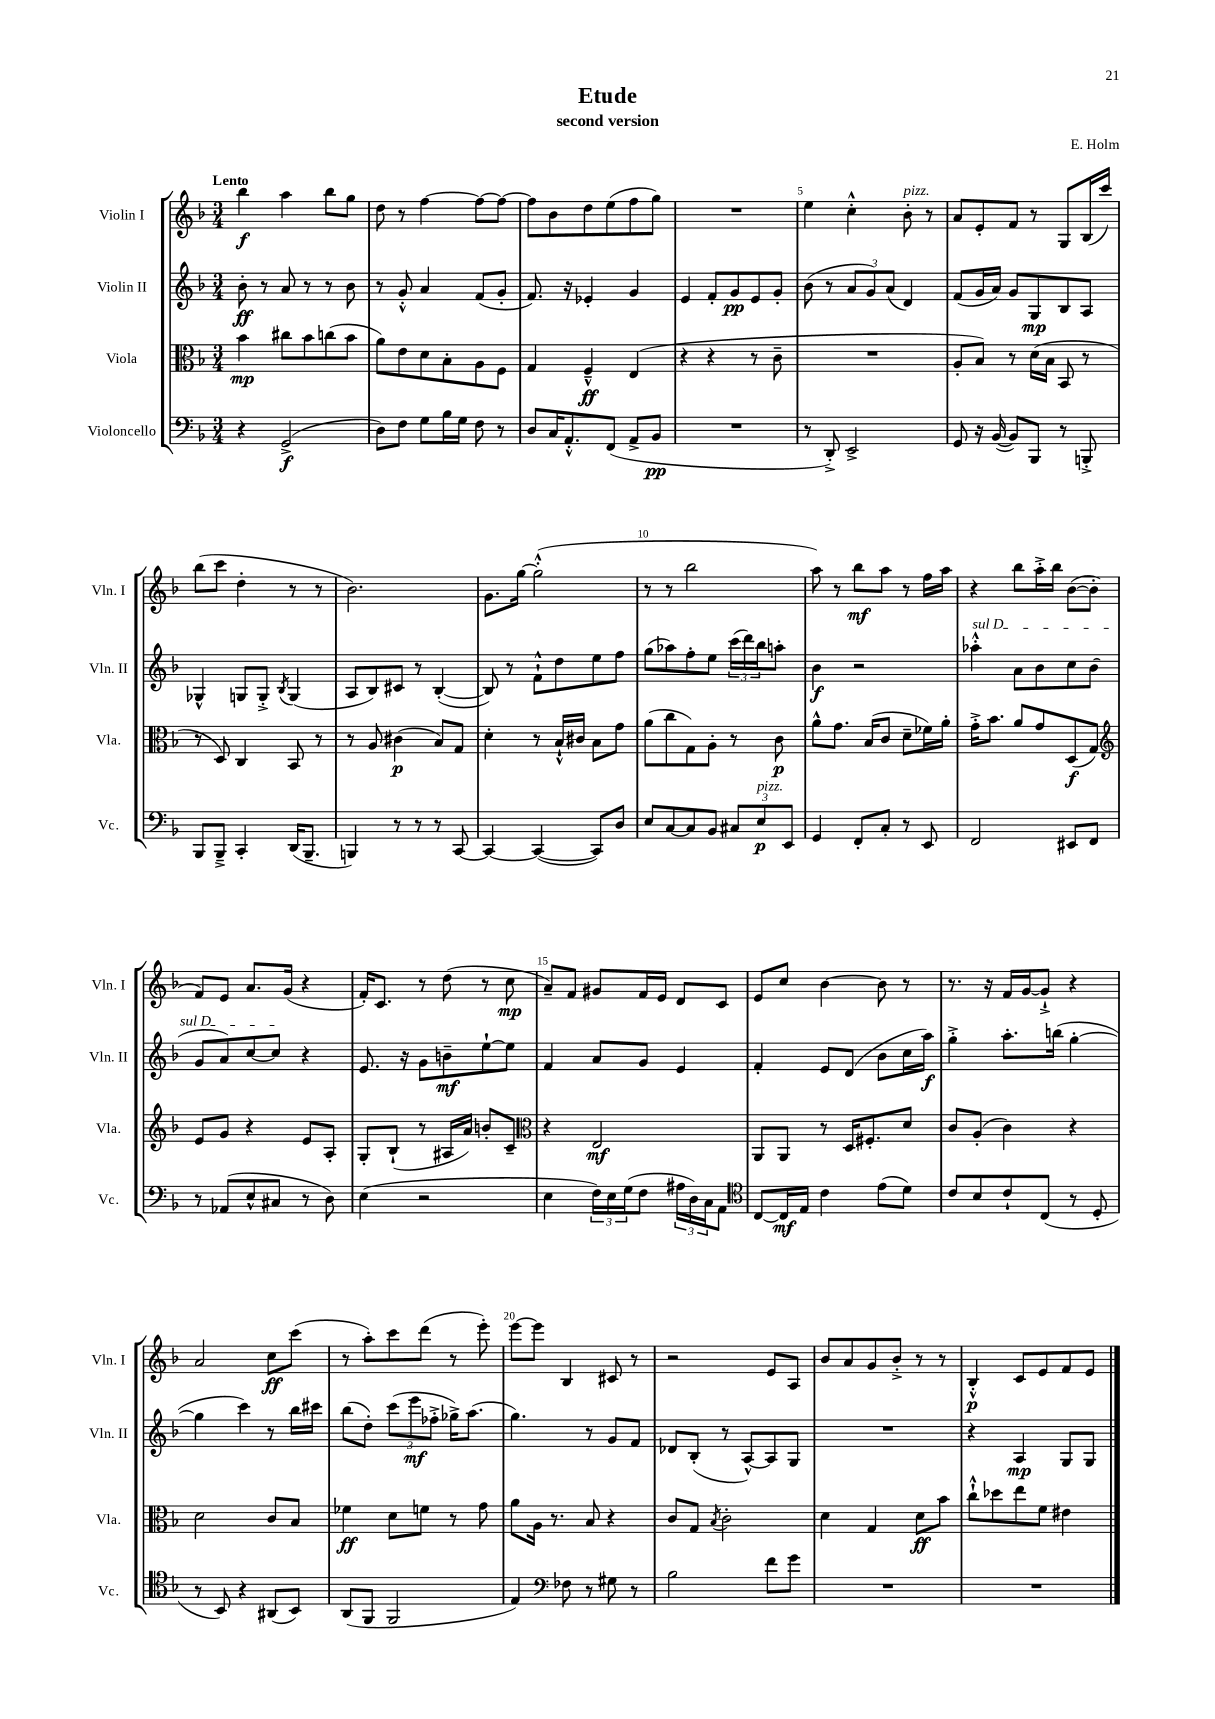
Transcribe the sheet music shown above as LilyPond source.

\header { title = "Etude" composer = "E. Holm" subtitle = "second version" }
<<
\new StaffGroup <<
\new Staff = "s0" \with { instrumentName = "Violin I" shortInstrumentName = "Vln. I" } {
    \clef treble \key f \major \numericTimeSignature \time 3/4 \tempo "Lento"
    bes''4\f a''4 bes''8 g''8 |
    d''8 r8 f''4~ f''8~ f''8~ |
    f''8 bes'8 d''8 e''8( f''8 g''8) |
    R2. |
    e''4 c''4-.-^ bes'8-.^\markup { \italic "pizz." } r8 |
    a'8 e'8-. f'8 r8 g8 bes16( c'''16) |
    bes''8( c'''8 d''4-. r8 r8 |
    bes'2.) |
    g'8. g''16~ g''2-.-^( |
    r8 r8 bes''2 |
    a''8) r8 bes''8\mf a''8 r8 f''16 a''16 |
    r4 bes''8 a''16-.-> bes''16 bes'8~( bes'8-. |
    f'8) e'8 a'8. g'16( r4 |
    f'16-.) c'8. r8 d''8( r8 c''8\mp |
    a'8--) f'8 gis'8 f'16 e'16 d'8 c'8 |
    e'8 c''8 bes'4~ bes'8 r8 |
    r8. r16 f'16 g'16~ g'8-!-> r4 |
    a'2 c''8\ff c'''8( |
    r8 a''8-.) c'''8 d'''8( r8 e'''8-.) |
    e'''8~ e'''8 bes4 cis'8 r8 |
    r2 e'8 a8 |
    bes'8 a'8 g'8 bes'8-.-> r8 r8 |
    bes4-.-^\p c'8 e'8 f'8 e'8 \bar "|." |
}
\new Staff = "s1" \with { instrumentName = "Violin II" shortInstrumentName = "Vln. II" } {
    \clef treble \key f \major \numericTimeSignature \time 3/4
    bes'8-.\ff r8 a'8 r8 r8 bes'8 |
    r8 g'8-.-^ a'4 f'8( g'8-. |
    f'8.) r16 ees'4-. g'4 |
    e'4 f'8-. g'8\pp e'8 g'8-. |
    bes'8( r8 \tuplet 3/2 { a'8 g'8) a'8( } d'4) |
    f'8( g'16 a'16) g'8 g8\mp bes8 a8 |
    ges4-^ g8 g8-.-> \acciaccatura { bes8 } g4( |
    a8 bes8) cis'8 r8 bes4~-.( |
    bes8) r8 f'8-!-^ d''8 e''8 f''8 |
    g''8( aes''8) f''8-. e''8 \tuplet 3/2 { c'''16( d'''16) bes''16 } a''8-. |
    bes'4\f r2 |
    \once \override TextSpanner.bound-details.left.text = \markup { \italic "sul D" } aes''4-.-^\startTextSpan a'8 bes'8 c''8 bes'8( |
    g'8 a'8) c''8~ c''8\stopTextSpan r4 |
    e'8. r16 g'8 b'8--\mf e''8~-! e''8 |
    f'4 a'8 g'8 e'4 |
    f'4-. e'8 d'8( bes'8 c''16 a''16\f) |
    g''4-.-> a''8.-. b''16( g''4~-. |
    g''4 c'''4) r8 bes''16 cis'''16 |
    bes''8( d''8-.) \tuplet 3/2 { c'''8( e'''8\mf fes''8-.-> } ges''16->) a''8.( |
    g''4.) r8 g'8 f'8 |
    des'8 bes8-.( r8 a8~-^) a8 g8 |
    R2. |
    r4 a4\mp g8 g8 \bar "|." |
}
\new Staff = "s2" \with { instrumentName = "Viola" shortInstrumentName = "Vla." } {
    \clef alto \key f \major \numericTimeSignature \time 3/4
    bes'4\mp cis''8 bes'8 c''8( bes'8 |
    a'8) e'8 d'8 bes8-. a8 f8 |
    g4 f4---^\ff e4( |
    r4 r4 r8 c'8-- |
    R2. |
    a8-. bes8) r8 d'16( bes16 bes,8 r8 |
    r8 d8) c4 bes,8 r8 |
    r8 a8 cis'4\p( bes8) g8 |
    d'4-. r8 bes16-!-^ cis'16 bes8 g'8 |
    a'8( c''8 g8) a8-. r8 c'8\p |
    a'8-^ g'8. bes16( c'8 d'8-- fes'16) a'16-. |
    g'16-.-> bes'8. a'8 g'8 d8\f( g8) |
    \clef treble e'8 g'8 r4 e'8 a8-. |
    g8-. bes8-!( r8 ais16 a'16) b'8-. c'8-- |
    \clef alto r4 e2\mf |
    a,8 a,8 r8 d16 fis8.-. d'8 |
    c'8 a8-.( c'4) r4 |
    d'2 c'8 bes8 |
    fes'4\ff d'8 f'8 r8 g'8 |
    a'8 a16 r8. bes8 r4 |
    c'8 g8 \acciaccatura { bes8 } c'2-. |
    d'4 g4 d'8\ff bes'8 |
    c''8-!-^ des''8 e''8 f'8 eis'4 \bar "|." |
}
\new Staff = "s3" \with { instrumentName = "Violoncello" shortInstrumentName = "Vc." } {
    \clef bass \key f \major \numericTimeSignature \time 3/4
    r4 g,2->\f( |
    d8) f8 g8 bes16 g16 f8 r8 |
    d8 c16 a,8.-.-^ f,8( a,8-> bes,8\pp |
    R2. |
    r8 d,8-.->) e,2-> |
    g,8 r16 bes,16~( bes,8) bes,,8 r8 b,,8-.-> |
    bes,,8 bes,,8---> c,4-. d,16( bes,,8.-- |
    b,,4) r8 r8 r8 c,8~ |
    c,4~ c,4~( c,8) d8 |
    e8 c8~ c8 bes,8 \tuplet 3/2 { cis8 e8\p^\markup { \italic "pizz." } e,8 } |
    g,4 f,8-. c8-. r8 e,8 |
    f,2 eis,8 f,8 |
    r8 aes,8( e8-^ cis8 r8 d8) |
    e4( r2 |
    e4 \tuplet 3/2 { f16) e16 g16( } f8 \tuplet 3/2 { ais16 d16) c16 } a,8 |
    \clef tenor c8~ c16\mf e16 c'4 e'8( d'8) |
    c'8 bes8 c'8-! c8( r8 d8-. |
    r8 bes,8) r4 ais,8( bes,8) |
    a,8( f,8 f,2 |
    e4) \clef bass fes8 r8 gis8 r8 |
    bes2 f'8 g'8 |
    R2. |
    R2. \bar "|." |
}
>>
>>
\layout { \context { \Score \override BarNumber.break-visibility = ##(#f #t #t) barNumberVisibility = #(every-nth-bar-number-visible 5) } }
